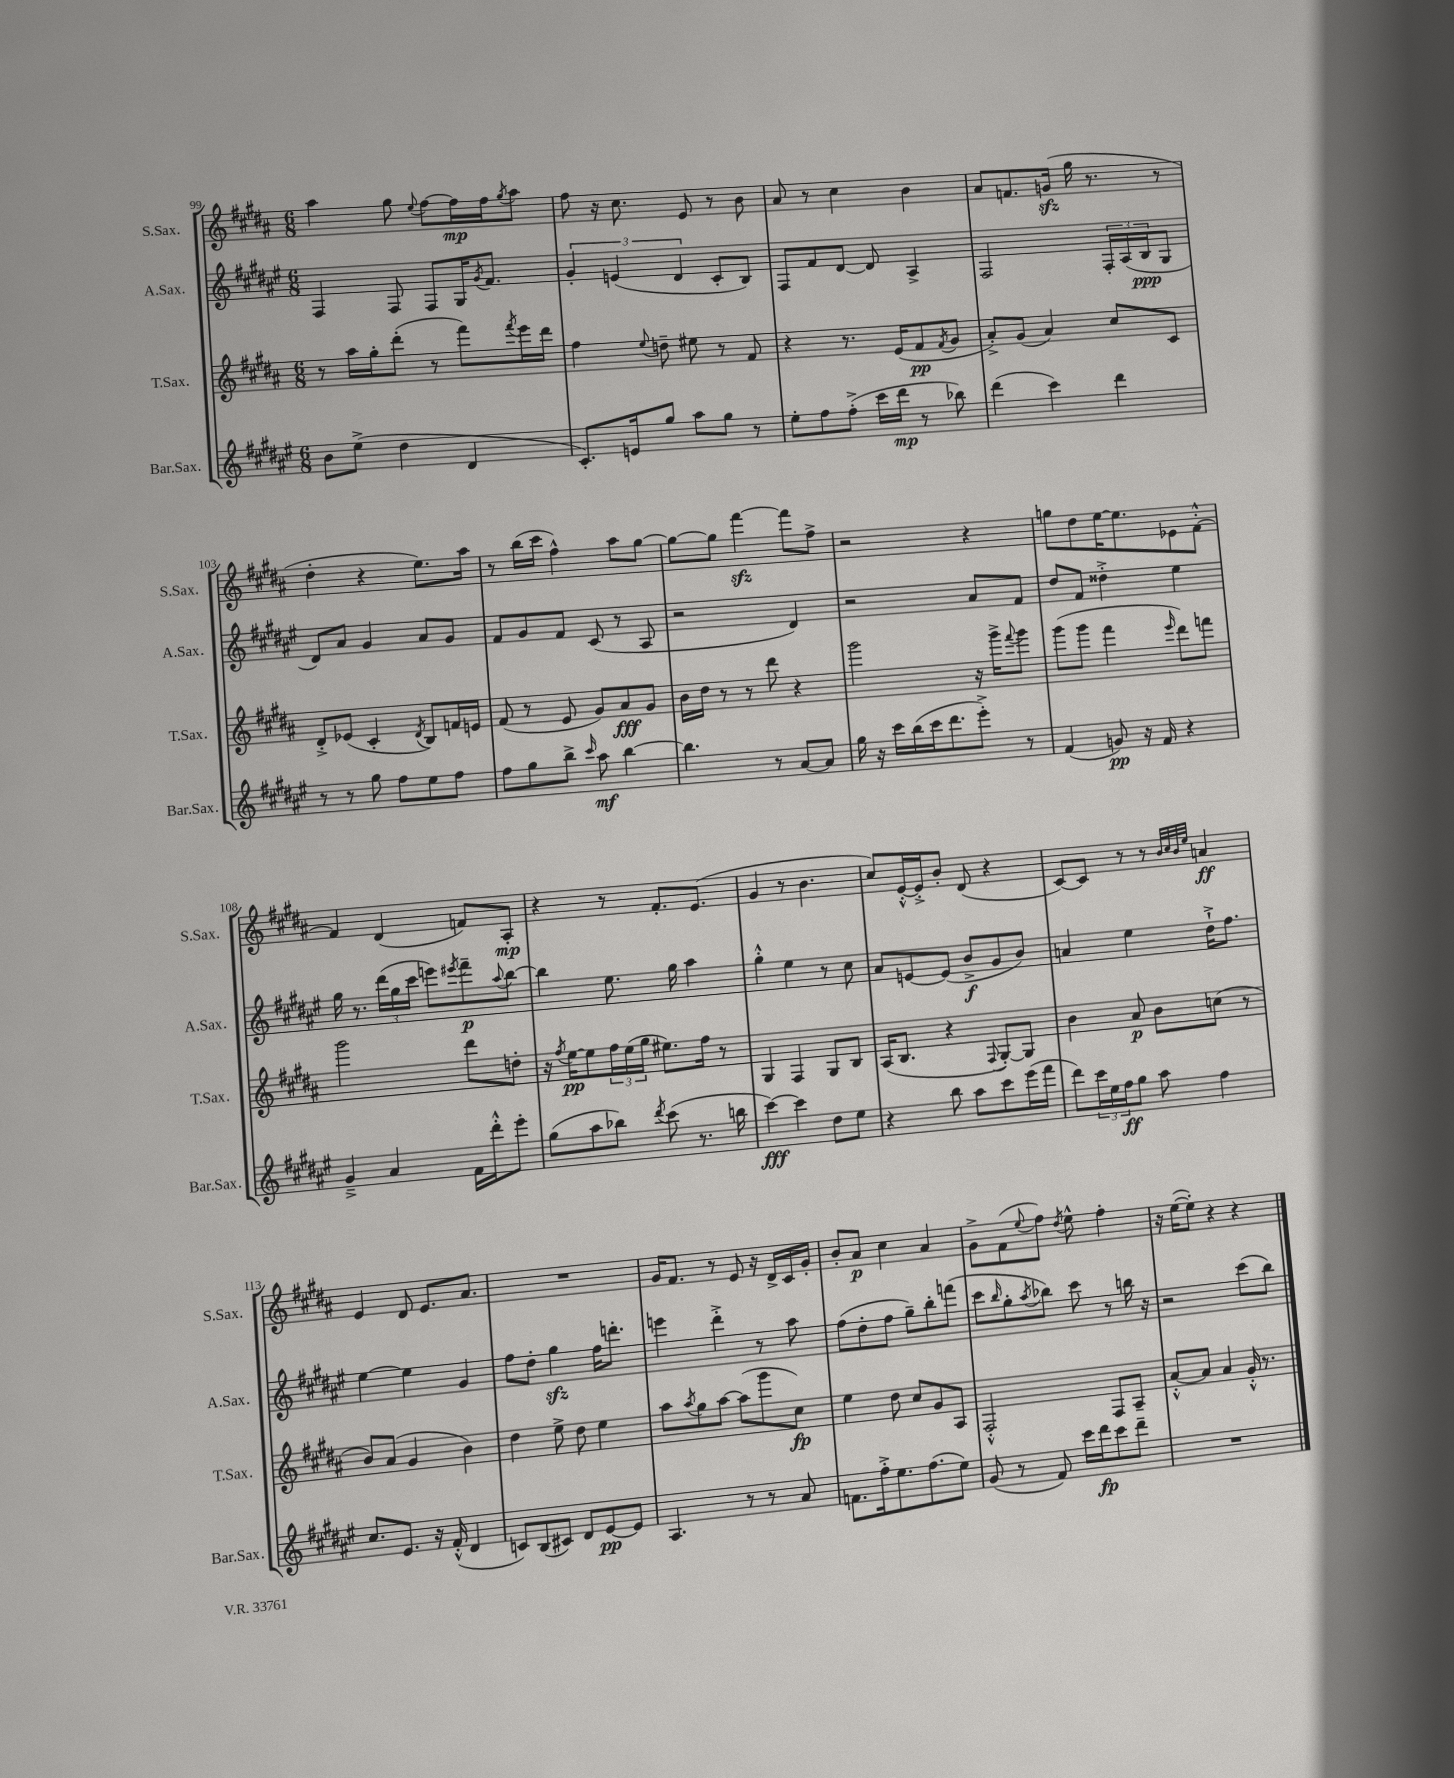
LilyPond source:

<<
\new StaffGroup <<
\new Staff = "s0" \with { instrumentName = "S.Sax." shortInstrumentName = "S.Sax." } {
    \clef treble \key b \major \numericTimeSignature \time 6/8
    ais''4 gis''8 \appoggiatura { e''8 } fis''8~ fis''16\mp fis''16 \acciaccatura { gis''8 } ais''8 |
    fis''8 r16 cis''8. e'8 r8 b'8 |
    ais'8 r8 cis''4 b'4 |
    ais'8 f'8. g'16\sfz( gis''16 r8. r8 |
    dis''4-. r4 e''8.) ais''16 |
    r8 b''16( cis'''16 fis''4-^) ais''8 gis''8~ |
    gis''8~ gis''8 fis'''4~\sfz fis'''8 fis''8-> |
    r2 r4 |
    g''8 dis''8 e''16~ e''8. ees'8 fis'8~-.-^ |
    fis'4 dis'4( f'8) ais8-.\mp |
    r4 r8 fis'8.-. e'8.( |
    gis'4 r8 b'4. |
    cis''8) e'16~-.-^ e'16-.-> b'8-. dis'8( r4 |
    cis'8~) cis'8 r8 r8 \grace { b'32 cis''32 b'32 e''32 } a'4\ff |
    e'4 dis'8 e'8. ais'8. |
    R2. |
    gis'16 fis'8. r8 e'8 r16 dis'16-> cis'16 gis'16-. |
    b'8-. ais'8\p cis''4 ais'4 |
    gis'8-> fis'8( \appoggiatura { e''8 } fis''8) \acciaccatura { dis''8 } e''8-^ fis''4-. |
    r16 e''16~( e''8-.) r4 r4 \bar "|." |
}
\new Staff = "s1" \with { instrumentName = "A.Sax." shortInstrumentName = "A.Sax." } {
    \clef treble \key fis \major \numericTimeSignature \time 6/8
    fis4 fis8 fis8 gis16 \acciaccatura { gis'8 } fis'8. |
    \tuplet 3/2 { gis'4-. e'4( dis'4 } cis'8-. b8) |
    fis8 fis'8 dis'8~ dis'8 ais4-> |
    fis2 \tuplet 3/2 { fis16-. ais16( b16\ppp } gis8 |
    dis'8) ais'8 gis'4 ais'8 gis'8 |
    fis'8 gis'8 fis'8 cis'8( r8 ais8 |
    r2 dis'4) |
    r2 ais'8 fis'8 |
    dis''8 fis'8 disis''4-.-> eis''4 |
    gis''16 r8. \tuplet 3/2 { dis'''16( gis''16 cis'''16 } e'''8) \acciaccatura { eis'''8 } fis'''8--\p \appoggiatura { ais''8 } b''8~ |
    b''4 eis''8. gis''16 ais''4 |
    gis''4-.-^ eis''4 r8 cis''8 |
    ais'8 e'8~ e'8( b'8->\f gis'8 b'8) |
    a'4 eis''4 dis''16-!-> fis''8. |
    eis''4~ eis''4 gis'4 |
    fis''8 dis''8-. gis''4\sfz fis''16 d'''8.-. |
    e'''4 dis'''4-.-> r8 ais''8 |
    fis''8( dis''8-. fis''8 gis''8--) b''8-. f'''8( |
    cis'''8 \grace { b''16 } gis''8-. \acciaccatura { ais''8 } bes''8) cis'''8 r8 b''16 r16 |
    r2 cis'''8( b''8) \bar "|." |
}
\new Staff = "s2" \with { instrumentName = "T.Sax." shortInstrumentName = "T.Sax." } {
    \clef treble \key b \major \numericTimeSignature \time 6/8
    r8 ais''16 gis''16-. dis'''8-.( r8 fis'''8) \acciaccatura { fis'''8 } e'''16 dis'''16 |
    fis''4 \appoggiatura { e''8 } d''8-- eis''8 r8 fis'8 |
    r4 r8. e'16( fis'8\pp \acciaccatura { fis'8 } gis'8 |
    ais'8-.->) gis'8( ais'4) cis''8 cis'8 |
    dis'8-.-> ees'8( cis'4-. \acciaccatura { dis'8 } b8) f'16 e'16 |
    fis'8( r8 e'8 gis'8) ais'8\fff gis'8 |
    b'16 dis''16 r8 r8 dis'''8 r4 |
    gis'''2 r16 gis'''16-> \appoggiatura { fis'''8 } gis'''8 |
    gis'''8( gis'''8 fis'''4 \grace { e'''16 } dis'''8) f'''8 |
    gis'''2 dis'''8 d''8-. |
    r16 \acciaccatura { fis''8 } e''16~\pp e''8 \tuplet 3/2 { fis''16 e''16( gis''16 } eis''8.) fis''16 r8 |
    gis4 fis4 gis8 b8 |
    ais16( b8. r4 \appoggiatura { fis8 } gis8~-.) gis8 |
    b'4 ais'8\p b'8 c''8( r8 |
    b'8) ais'8( gis'4 b'4) |
    dis''4 e''8-> dis''8 e''4 |
    ais''8 \acciaccatura { ais''8 } gis''8 ais''8~ ais''8( gis'''8 cis''8\fp) |
    e''4 dis''8 cis''8 gis'8 ais8 |
    fis2-.-^ fis8 ais8-- |
    ais'8~-.-^ ais'8 ais'4 gis'16-.-^ r8. \bar "|." |
}
\new Staff = "s3" \with { instrumentName = "Bar.Sax." shortInstrumentName = "Bar.Sax." } {
    \clef treble \key fis \major \numericTimeSignature \time 6/8
    b'8 eis''8->( dis''4 dis'4 |
    cis'8.-.) e'16 gis''8 ais''8 gis''8 r8 |
    eis''8-. fis''8 fis''8-.->( cis'''16 dis'''16\mp r8 bes''8) |
    dis'''4( cis'''4) dis'''4 |
    r8 r8 gis''8 fis''8 eis''8 fis''8 |
    fis''8 gis''8 b''8-> \grace { cis'''16 } ais''8\mf b''4~ |
    b''4. r8 ais'8~ ais'8 |
    gis''16 r16 cis'''16 b''16( cis'''16 dis'''8. eis'''8-.->) r8 |
    fis'4( g'8\pp) r16 fis'16 r4 |
    gis'4---> ais'4 fis'16 dis'''16-.-^ eis'''8-. |
    gis''8( ais''8 bes''8) \acciaccatura { dis'''8 } cis'''8( r8. b''16 |
    cis'''4~\fff) cis'''4 dis''8 eis''8 |
    r4 b''8 ais''8 cis'''8 eis'''16( fis'''16 |
    dis'''8) \tuplet 3/2 { cis'''16 eis''16 fis''16\ff } gis''8 ais''8 fis''4 |
    cis''8. eis'8. r16 fis'16-.-^( dis'4 |
    c'8) b8( cis'8) dis'8 eis'8~\pp eis'8 |
    ais4. r8 r8 ais'8 |
    f'8. fis''16-.-> eis''8. fis''8.( eis''8) |
    gis'8( r8 fis'8) cis'''16 dis'''16\fp cis'''8 dis'''8-- |
    R2. \bar "|." |
}
>>
>>
\layout { \context { \Score currentBarNumber = #99 } }
